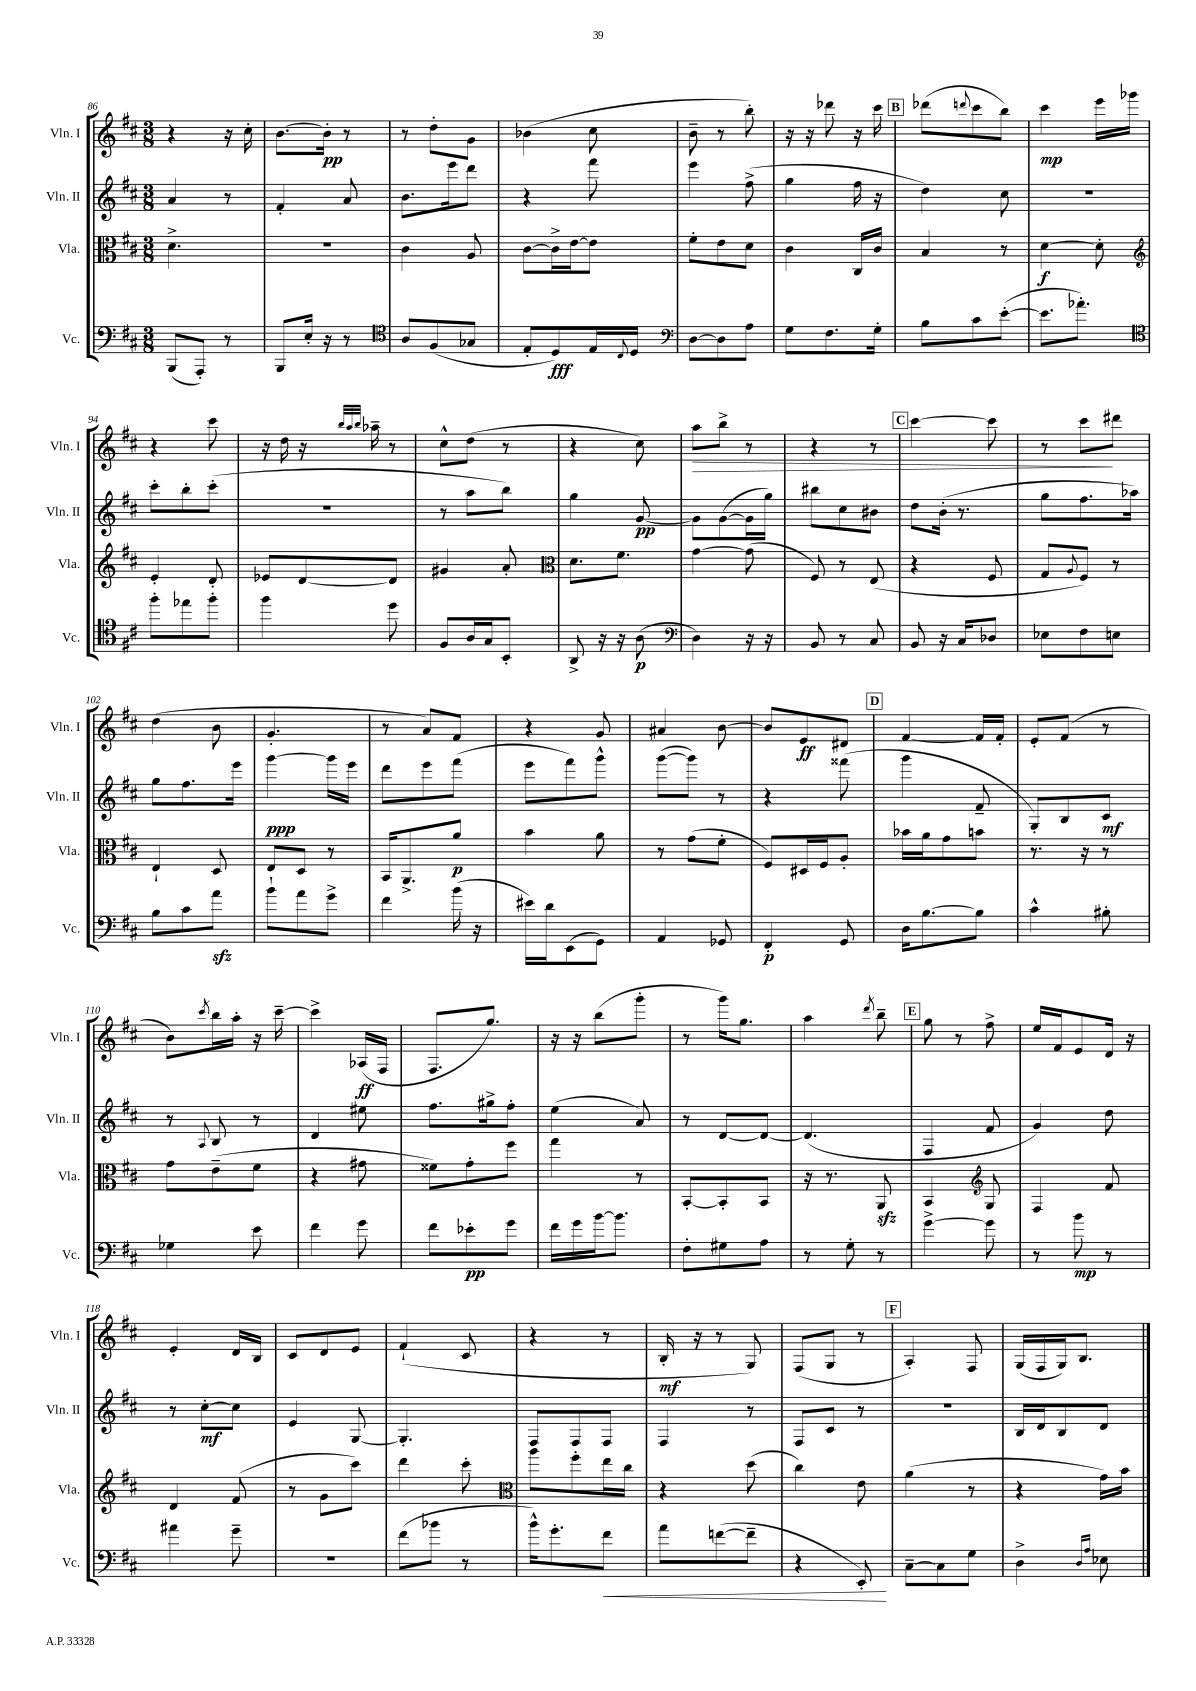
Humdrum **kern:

**kern	**kern	**kern	**kern
*staff4	*staff3	*staff2	*staff1
*clefF4	*clefC3	*clefG2	*clefG2
*k[f#c#]	*k[f#c#]	*k[f#c#]	*k[f#c#]
*M3/8	*M3/8	*M3/8	*M3/8
(8BBB	4.d^	4a	4r
8AAA')	.	.	.
8r	.	8r	16r
.	.	.	16cc#'
=	=	=	=
8BBB	4.r	4f#'	[8.b
16E'	.	.	.
16r	.	.	16b']
8r	.	8a	8r
=	=	=	=
*clefC4	*	*	*
8A	4c#	8.b	8r
(8F#	.	.	8dd'
.	.	16eee	.
8G-	8A	8ddd	8g
=	=	=	=
8E'	[8c#	4r	(4b-
8D)	16c#^]	.	.
.	[16e	.	.
16E	8e]	8fff#	8cc#
8qqC#	.	.	.
16D	.	.	.
=	=	=	=
*clefF4	*	*	*
[8D	8f#'	4eee	8b~
8D]	8e	.	8r
8A	8d	(8ff#^	8bb')
=	=	=	=
8G	4c#	4gg	16r
.	.	.	16r
8.F#	.	.	8ddd-
.	16C#	16ff#	16r
16G'	16c#	16r	16ccc#
=	=	=	=
8B	4B	4dd)	(8ddd-
.	.	.	8qqddd
8c#	.	.	8ccc#
([8e'	8r	8cc#	8bb)
=	=	=	=
8.e]	[4d	4.r	4ccc#
8.a-')	.	.	.
.	8d']	.	16eee
.	.	.	16ggg-
=	=	=	=
*clefC4	*clefG2	*	*
8ff#'	4e'	8ccc#'	4r
8ee-	.	8bb'	.
8ff#'	8d'	(8ccc#'	8ccc#
=	=	=	=
4ff#	8e-	4.r	16r
.	.	.	16dd
.	[8d	.	16r
.	.	.	32qqbb
.	.	.	32qqaa
.	.	.	32qqbb
.	.	.	16aa-~
8dd	8d]	.	8r
=	=	=	=
8F#	4g#	8r	8cc#^^
16A	.	8aa	(8dd
16G	.	.	.
8BB'	8a'	8bb)	8r
=	=	=	=
*	*clefC3	*	*
8AA^	8.d	4gg	4r
16r	.	.	.
16r	8.f#	.	.
(8A	.	[8g	8cc#)
=	=	=	=
*clefF4	*	*	*
4D)	[4g	8g]	8aa
.	.	([8g	8bb^
16r	(8g]	16g]	8r
16r	.	16gg)	.
=	=	=	=
8BB	8F#)	8bb#	4r
8r	8r	8cc#	.
8C#	(8E	8b#	8r
=	=	=	=
8BB	4r	8dd	[4ccc#
16r	.	(16b'	.
16C#	.	8.r	.
8D-	8F#	.	8ccc#]
=	=	=	=
8E-	8G	8gg	8r
.	8qqA	.	.
8F#	8F#)	8.ff#	8ccc#
8E	8r	.	8ddd#
.	.	16aa-)	.
=	=	=	=
8B	4E`	8gg	(4dd
8c#	.	8.ff#	.
8a	8D	.	8b
.	.	16eee	.
=	=	=	=
8b`	8E	[4ggg	4.g'
8a	8D	.	.
8g^	8r	16ggg]	.
.	.	16eee	.
=	=	=	=
4f#	16BB	8ddd	8r
.	8.AA^	.	.
.	.	8eee	8a)
(16b	8a	(8fff#	8f#
16r	.	.	.
=	=	=	=
16e#)	4b	8eee	4r
16d	.	.	.
(8EE	.	8fff#)	.
8GG)	8a	8ggg^^	8g
=	=	=	=
4AA	8r	([8ggg	4a#
.	(8g	8ggg])	.
8GG-	8f#'	8r	[8b
=	=	=	=
4FF#'	8F#)	4r	8b]
.	16D#	.	8e
.	16F#	.	.
8GG	8A'	(8fff##	8d#
=	=	=	=
16D	16b-	4ggg	[4f#
[8.B	16a	.	.
.	8g	.	.
8B]	8b	8f#~	16f#]
.	.	.	16f#'
=	=	=	=
4c#^^	8.r	8G')	8e'
.	.	8B	(8f#
.	16r	.	.
8B#'	8r	8c#	8r
=	=	=	=
4G-	8g	8r	8b)
.	.	8qqA	8qccc#
.	(8e~	8B	16bb
.	.	.	16aa'
8e	8f#	8r	16r
.	.	.	[16ccc#~
=	=	=	=
4f#	4r	4d	4ccc#^]
8g	8g#	8ee#	(16A-
.	.	.	16F#
=	=	=	=
8f#	8f##)	8.ff#	8.F#
8e-'	8g'	.	.
.	.	16gg#^	8.gg)
8g	8ff#	8ff#'	.
=	=	=	=
16f#	4gg	(4ee	16r
16g	.	.	16r
[16b	.	.	(8bb
8.b]	.	.	.
.	8r	8a)	8ggg'
=	=	=	=
8F#'	[8BB'	8r	8r
8G#	8BB']	[8d	16ggg)
.	.	.	8.gg
8A	8BB	8d_	.
=	=	=	=
8r	16r	(4.d]	4aa
.	8.r	.	.
8G'	.	.	.
.	.	.	8qddd
8r	8AA	.	8bb~
=	=	=	=
[4g^	4BB	4F#	8gg
.	.	.	8r
*	*clefG2	*	*
8g]	8G	8f#	8ff#^
=	=	=	=
8r	4F#	4g)	16ee
.	.	.	16f#
8b	.	.	8e
8r	8f#	8dd	16d
.	.	.	16r
=	=	=	=
4a#	4d	8r	4e'
.	.	[8cc#'	.
8g~	(8f#	8cc#]	16d
.	.	.	16B
=	=	=	=
4.r	8r	4e	8c#
.	8g	.	8d
.	8ccc#)	[8G	8e
=	=	=	=
(8f#	4ddd	4.G']	(4f#`
8b-	.	.	.
8r	8ccc#'	.	8c#
=	=	=	=
*	*clefC3	*	*
16b^^)	8aa	8F#	4r
8.g'	.	.	.
.	8ff#'	8F#	.
8f#	16ee	8F#	8r
.	16cc#	.	.
=	=	=	=
8a	4r	4F#	16B'
.	.	.	16r
([8f	.	.	8r
8f~]	(8dd	8r	8G)
=	=	=	=
4r	4cc#)	8F#	(8F#
.	.	8c#	8G
8EE')	8e	8r	8r
=	=	=	=
[8C#~	(4a	4.r	4A')
8C#]	.	.	.
8G	8r	.	8F#
=	=	=	=
4D^	4r	16B	(16G
.	.	16d	16F#
.	.	8B	16G)
.	.	.	8.B
16qqD	.	.	.
16qqA	.	.	.
8E-	16g)	8d	.
.	16b	.	.
==	==	==	==
*-	*-	*-	*-
